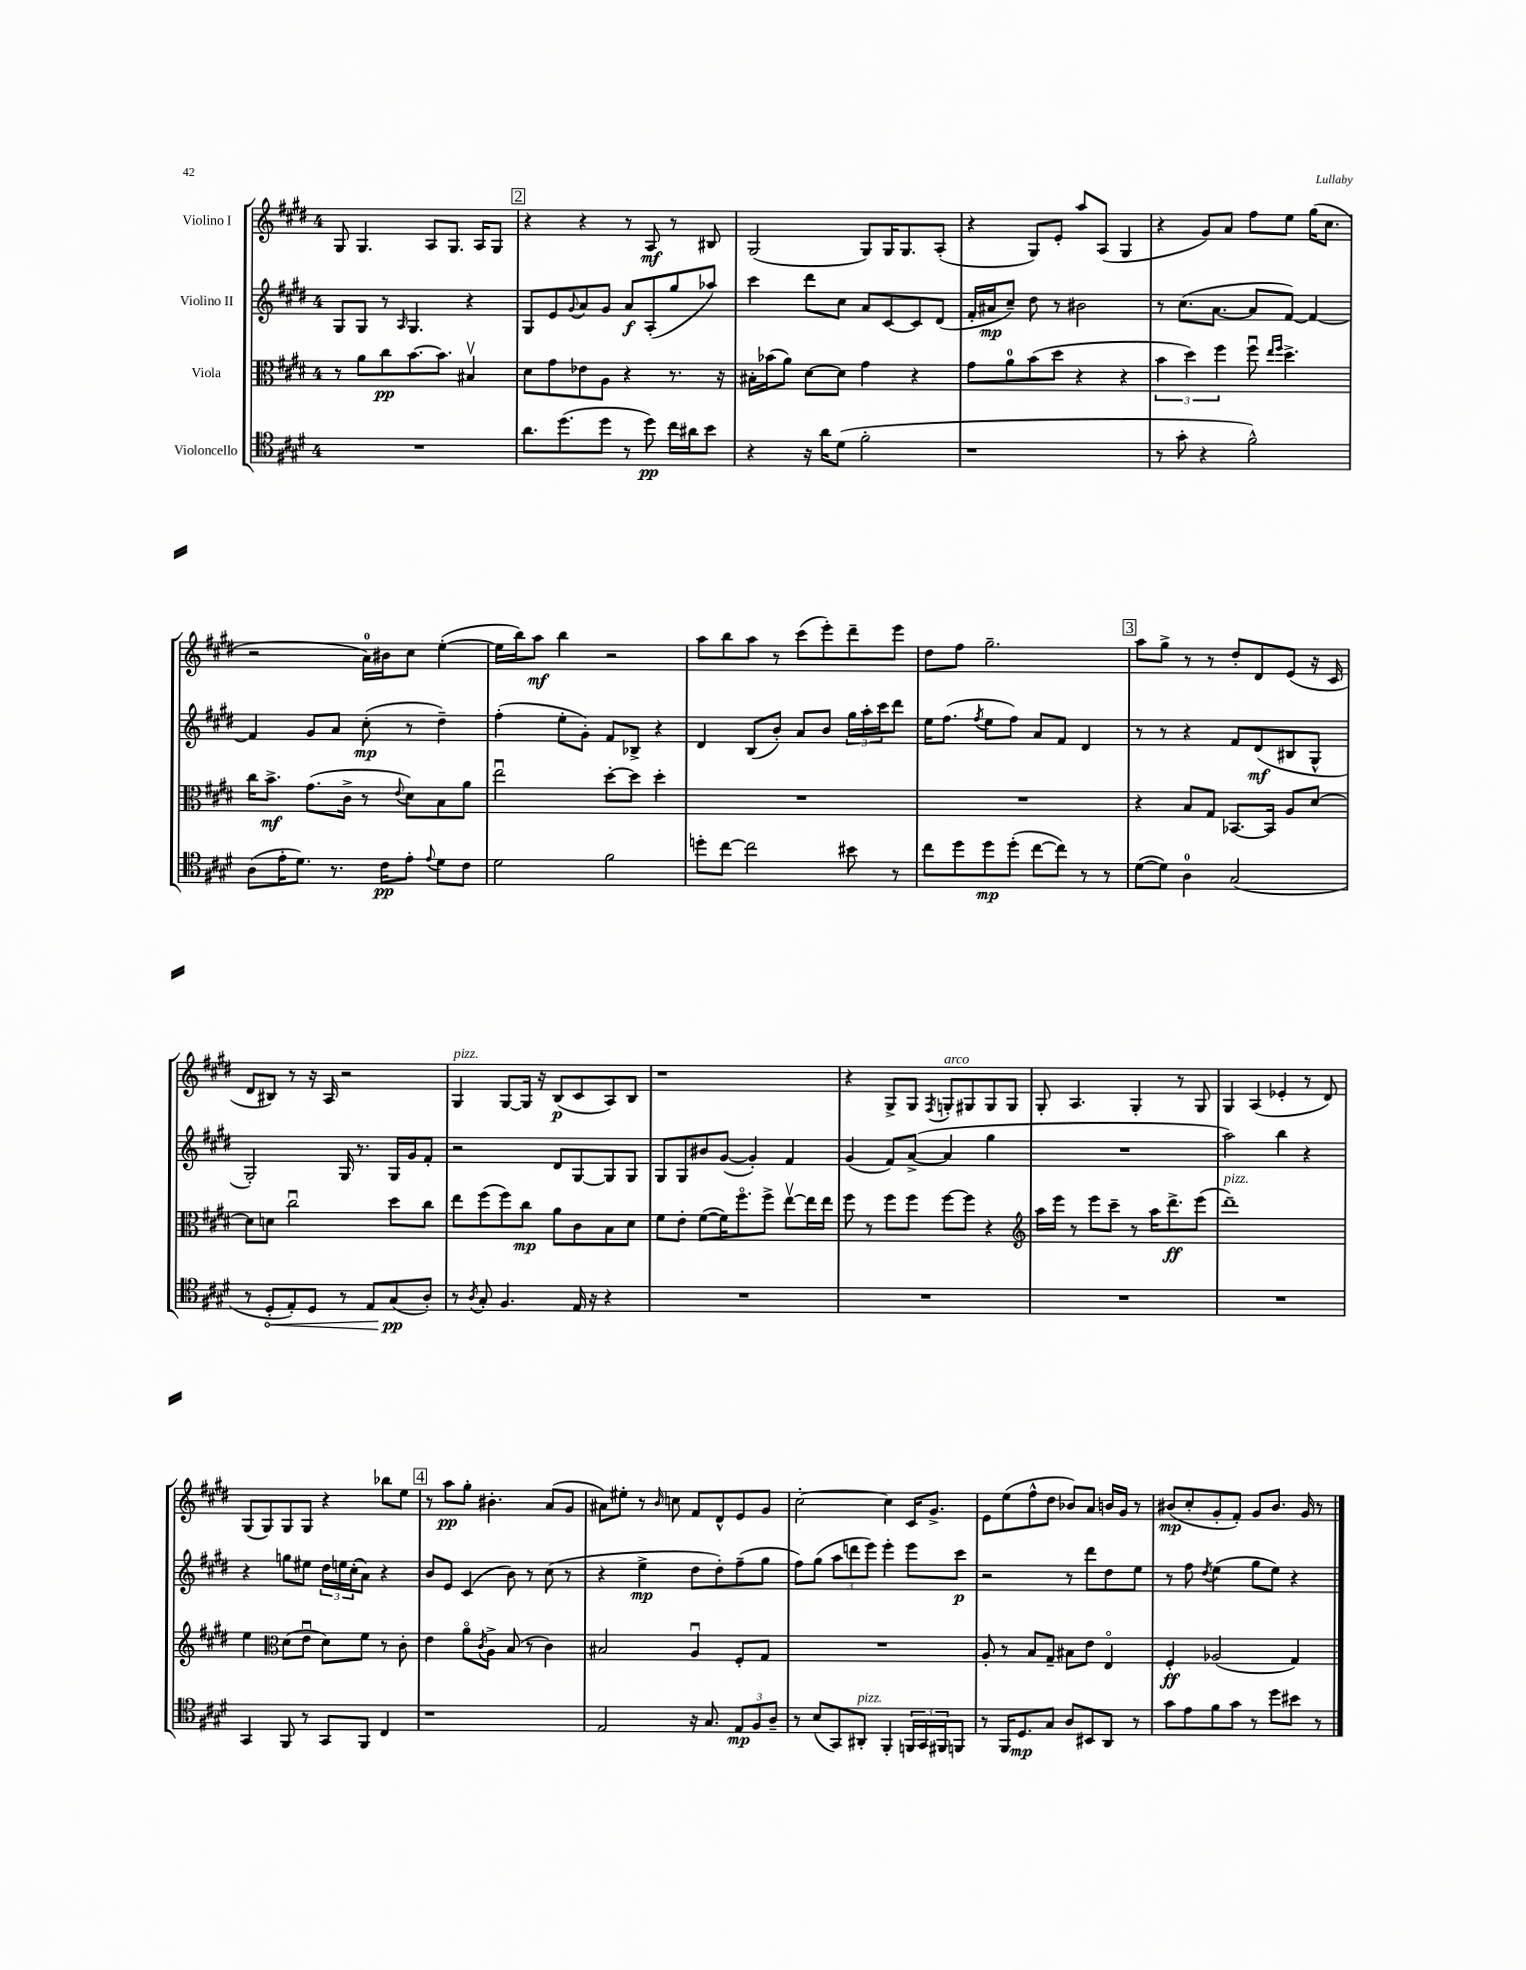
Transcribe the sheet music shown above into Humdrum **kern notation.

**kern	**dynam	**kern	**dynam	**kern	**dynam	**kern	**dynam
*part4	*part4	*part3	*part3	*part2	*part2	*part1	*part1
*staff4	*staff4	*staff3	*staff3	*staff2	*staff2	*staff1	*staff1
*I"Violoncello	*	*I"Viola	*	*I"Violino II	*	*I"Violino I	*
*clefC4	*	*clefC3	*	*clefG2	*	*clefG2	*
*k[f#c#g#d#]	*	*k[f#c#g#d#]	*	*k[f#c#g#d#]	*	*k[f#c#g#d#]	*
*M4/4	*	*M4/4	*	*M4/4	*	*M4/4	*
=12	=12	=12	=12	=12	=12	=12	=12
1r	.	8r	.	8G#/L	.	8G#/	.
.	.	8a\L	.	8G#/J	.	4.G#/	.
.	.	8cc#\	pp	8r	.	.	.
.	.	.	.	16qqA/	.	.	.
.	.	[8.b\	.	4.G#/	.	.	.
.	.	.	.	.	.	8A/L	.
.	.	8.b\J]	.	.	.	.	.
.	.	.	.	.	.	8.G#/J	.
.	.	4B#Xv/	.	4r	.	.	.
.	.	.	.	.	.	16A/KL	.
.	.	.	.	.	.	8G#/J	.
!!LO:REH:place=s1:t=2
=13	=13	=13	=13	=13	=13	=13	=13
8.a\L	.	8d#\L	.	8G#/L	.	4r	.
.	.	8g#\	.	8e/	.	.	.
(8.dd#\	.	.	.	.	.	.	.
.	.	.	.	8qqg#/	.	.	.
.	.	8e-X\	.	8a/	.	4r	.
8dd#\J	.	8A\J	.	8g#/J	.	.	.
8r	.	4r	.	8a/L	f	8r	.
8dd#\)	pp	.	.	(8A'/	.	8A/	mf
16cc#\LL	.	8.r	.	8gg#/	.	8r	.
16a#X\J	.	.	.	.	.	.	.
8b\J	.	.	.	8aa-X/J)	.	8B#X/	.
.	.	16r	.	.	.	.	.
=14	=14	=14	=14	=14	=14	=14	=14
4r	.	16B#X'\LL	.	4ccc#\	.	(2G#/	.
.	.	(16b-X\J	.	.	.	.	.
.	.	8a\J)	.	.	.	.	.
16r	.	[8d#\L	.	8ddd#\L	.	.	.
16a\KL	.	.	.	.	.	.	.
(8d#\J	.	8d#\J]	.	8cc#\J	.	.	.
2f#'\	.	4g#\	.	8a/L	.	8G#/L)	.
.	.	.	.	[8c#/	.	16G#/K	.
.	.	.	.	.	.	8.G#/	.
.	.	4r	.	8c#/]	.	.	.
.	.	.	.	(8d#/J	.	(8A'/J	.
=15	=15	=15	=15	=15	=15	=15	=15
1r	.	8g#\L	.	16f#'/LL	.	4r	.
.	.	.	.	16a#X/J	mp	.	.
.	.	8a\	.	8cc#~/J)	.	.	.
.	.	(8b\	.	8dd#\	.	8G#/L)	.
.	.	8dd#\J	.	8r	.	8e'/J	.
.	.	4r	.	2b#X\	.	8aa/L	.
.	.	.	.	.	.	(8A/J	.
.	.	4r	.	.	.	4G#/	.
=16	=16	=16	=16	=16	=16	=16	=16
8r	.	6b\	.	8r	.	4r	.
8g#'\	.	.	.	(8.cc#\L	.	.	.
.	.	6dd#\)	.	.	.	.	.
4r	.	.	.	.	.	8g#/L)	.
.	.	.	.	[8.a\J	.	.	.
.	.	6ff#\	.	.	.	.	.
.	.	.	.	.	.	8a/J	.
2f#^^\)	.	8ff#u\	.	8a/L]	.	8ff#\L	.
.	.	16qqee/LL	.	.	.	.	.
.	.	16qqff#/JJ	.	.	.	.	.
.	.	4.dd#^\	.	[8f#/J)	.	8ee\J	.
.	.	.	.	4f#/_	.	(16gg#\KL	.
.	.	.	.	.	.	8.cc#\J	.
!!LO:LB:g=z
=17	=17	=17	=17	=17	=17	=17	=17
(8A\L	.	16cc#\KL	.	4f#/]	.	2r	.
.	.	8.b^\J	mf	.	.	.	.
16e'\K	.	.	.	.	.	.	.
8.d#\J)	.	.	.	.	.	.	.
.	.	(8.g#\L	.	8g#/L	.	.	.
8.r	.	.	.	8a/J	.	.	.
.	.	16c#^\Jk	.	.	.	.	.
.	.	8r	.	(8cc#'\	mp	16a\LL)	.
16c#\KL	pp	.	.	.	.	16b#X\J	.
.	.	8qqe/	.	.	.	.	.
8e'\J	.	8d#\L)	.	8r	.	8cc#\J	.
8qqe/	.	.	.	.	.	.	.
8d#\L	.	8B\	.	4dd#~\)	.	([4ee'\	.
8c#\J	.	8a\J	.	.	.	.	.
=18	=18	=18	=18	=18	=18	=18	=18
2d#\	.	2eeu\	.	(4ff#'\	.	16ee\LL]	.
.	.	.	.	.	.	16bb\J)	.
.	.	.	.	.	.	8aa\J	mf
.	.	.	.	8ee'\L	.	4bb\	.
.	.	.	.	8g#'\J)	.	.	.
2f#\	.	[8dd#'\L	.	8f#/L	.	2r	.
.	.	8dd#\J]	.	8B-X^/J	.	.	.
.	.	4dd#'\	.	4r	.	.	.
=19	=19	=19	=19	=19	=19	=19	=19
8ddn'\L	.	1r	.	4d#/	.	8aa\L	.
[8cc#\J	.	.	.	.	.	8bb\	.
2cc#\]	.	.	.	(8B/L	.	8aa\J	.
.	.	.	.	8b'/J)	.	8r	.
.	.	.	.	8a/L	.	(8ccc#\L	.
.	.	.	.	8b/J	.	8eee'\)	.
8b#X\	.	.	.	24gg#\LL	.	8ddd#~\	.
.	.	.	.	24aa'\	.	.	.
.	.	.	.	24ccc#\J	.	.	.
8r	.	.	.	8ddd#\J	.	8eee\J	.
=20	=20	=20	=20	=20	=20	=20	=20
8cc#\L	.	1r	.	16ee\KL	.	8dd#\L	.
.	.	.	.	(8.ff#\J	.	.	.
8dd#\	.	.	.	.	.	8ff#\J	.
.	.	.	.	8qff#/	.	.	.
8dd#\	mp	.	.	8ee\L	.	2.gg#~\	.
(8dd#'\J	.	.	.	8ff#\J)	.	.	.
[8cc#\L	.	.	.	8a/L	.	.	.
8cc#\J])	.	.	.	8f#/J	.	.	.
8r	.	.	.	4d#/	.	.	.
8r	.	.	.	.	.	.	.
!!LO:REH:place=s1:t=3
=21	=21	=21	=21	=21	=21	=21	=21
([8d#\L	.	4r	.	8r	.	8aa\L	.
8d#\J])	.	.	.	8r	.	8gg#^\J	.
4A\	.	8B/L	.	4r	.	8r	.
.	.	8G#/J	.	.	.	8r	.
(2G#/	.	[8.BB-X/L	.	8f#/L	.	8dd#'/L	.
.	.	.	.	(8d#/	mf	8d#/	.
.	.	16BB-/Jk]	.	.	.	.	.
.	.	8A/L	.	8B#X/	.	(8e/J	.
.	.	[8d#/J	.	8G#^^/J	.	16r	.
.	.	.	.	.	.	16c#/	.
!!LO:LB:g=z
=22	=22	=22	=22	=22	=22	=22	=22
8r	.	8d#\L]	.	2G#'/)	.	8d#/L	.
!	!LO:HP:b	!	!	!	!	!	!
8D#'/L	<	8dn\J	.	.	.	8B#X/J)	.
8E'/)	.	2cc#u\	.	.	.	8r	.
8D#/J	.	.	.	.	.	16r	.
.	.	.	.	.	.	16A/	.
8r	.	.	.	16G#/	.	2r	.
.	.	.	.	8.r	.	.	.
8E/L	.	.	.	.	.	.	.
(8G#/	pp	8dd#\L	.	16G#/LL	.	.	.
.	.	.	.	16g#/J	.	.	.
8A'/J)	[	8cc#\J	.	8f#'/J	.	.	.
=23	=23	=23	=23	=23	=23	=23	=23
!	!	!	!	!	!	!LO:TX:a:i:t=pizz.	!
8r	.	8ee\L	.	2r	.	4G#/	.
8qA/	.	.	.	.	.	.	.
8G#'/	.	(8ff#\	.	.	.	.	.
4.F#/	.	8ff#\)	.	.	.	[8G#/L	.
.	.	8cc#\J	mp	.	.	16G#/Jk]	.
.	.	.	.	.	.	16r	.
.	.	8a\L	.	8d#/L	.	(8B/L	p
16E/	.	8c#\	.	[8G#/	.	8c#/	.
16r	.	.	.	.	.	.	.
4r	.	8B\	.	8G#/]	.	8A/)	.
.	.	8d#\J	.	8G#/J	.	8B/J	.
=24	=24	=24	=24	=24	=24	=24	=24
1r	.	8f#\L	.	8G#/L	.	1r	.
.	.	8e'\J	.	8G#/	.	.	.
.	.	([8f#\L	.	8b#X/	.	.	.
.	.	16f#\K])	.	([8g#/J	.	.	.
.	.	8.ff#\	.	.	.	.	.
.	.	.	.	4g#'/])	.	.	.
.	.	8ff#^\J	.	.	.	.	.
.	.	[8eev\L	.	4f#/	.	.	.
.	.	16ee\L]	.	.	.	.	.
.	.	16ee\JJ	.	.	.	.	.
=25	=25	=25	=25	=25	=25	=25	=25
1r	.	8ff#\	.	(4g#/	.	4r	.
.	.	8r	.	.	.	.	.
.	.	8ff#\L	.	8f#/L)	.	8G#^/L	.
.	.	8ff#\J	.	([8a^/J	.	8G#/J	.
.	.	.	.	.	.	8qF#/	.
!	!	!	!	!	!	!LO:TX:a:i:t=arco	!
.	.	[8ff#\L	.	4a/]	.	8Gn'/L	.
.	.	8ff#\J]	.	.	.	8G#X/	.
.	.	4r	.	4gg#\	.	8G#/	.
.	.	.	.	.	.	8G#/J	.
=26	=26	=26	=26	=26	=26	=26	=26
*	*	*clefG2	*	*	*	*	*
1r	.	16aa\LL	.	1r	.	8G#'/	.
.	.	16eee\JJ	.	.	.	.	.
.	.	8r	.	.	.	4.A/	.
.	.	8eee\L	.	.	.	.	.
.	.	8ccc#~\J	.	.	.	.	.
.	.	8r	.	.	.	4G#'/	.
.	.	16aa\KL	.	.	.	.	.
.	.	8.ddd#^\	ff	.	.	.	.
.	.	.	.	.	.	8r	.
.	.	(8eee\J	.	.	.	8G#/	.
=27	=27	=27	=27	=27	=27	=27	=27
!	!	!LO:TX:a:i:t=pizz.	!	!	!	!	!
1r	.	1ddd#~)	.	2aa\)	.	4G#/	.
.	.	.	.	.	.	(4A/	.
.	.	.	.	4bb\	.	4e-X'/	.
.	.	.	.	4r	.	8r	.
.	.	.	.	.	.	8d#/)	.
!!LO:LB:g=z
=28	=28	=28	=28	=28	=28	=28	=28
4GG#/	.	4ee\	.	4r	.	(8G#/L	.
.	.	.	.	.	.	8G#/)	.
*	*	*clefC3	*	*	*	*	*
8FF#/	.	(8d#\L	.	8ggn\L	.	8G#/	.
8r	.	8eu\J	.	8ee#X\J	.	8G#/J	.
8GG#/L	.	8d#\L)	.	24dd#\LL	.	4r	.
.	.	.	.	24een\	.	.	.
.	.	.	.	(24cc#'\J	.	.	.
8FF#/J	.	8f#\J	.	8a\J)	.	.	.
4C#/	.	8r	.	4r	.	8bb-X\L	.
.	.	8c#'\	.	.	.	8ee\J	.
!!LO:REH:place=s1:t=4
=29	=29	=29	=29	=29	=29	=29	=29
1r	.	4e\	.	8b/L	.	8r	.
.	.	.	.	8e/J	.	8aa\L	pp
.	.	8a\L	.	(4c#/	.	8gg#'\J	.
.	.	8qc#/	.	.	.	.	.
.	.	8A^\J	.	.	.	4.b#X'\	.
.	.	(8B/	.	8b\)	.	.	.
.	.	8r	.	8r	.	.	.
.	.	4c#\)	.	(8cc#\	.	(8a/L	.
.	.	.	.	8r	.	8g#/J	.
=30	=30	=30	=30	=30	=30	=30	=30
2E/	.	2B#X/	.	4r	.	8a#X\L)	.
.	.	.	.	.	.	8ee#X'\J	.
.	.	.	.	4ee^\	mp	8r	.
.	.	.	.	.	.	16qqb/	.
.	.	.	.	.	.	8ccn\	.
16r	.	4Au/	.	8dd#\L	.	8f#/L	.
8.G#/	.	.	.	.	.	.	.
.	.	.	.	8dd#'\)	.	8d#^^/	.
12E/L	mp	8F#'/L	.	(8ff#~\	.	8e/	.
12F#/	.	.	.	.	.	.	.
.	.	8G#/J	.	8gg#\J	.	8g#/J	.
12A~/J	.	.	.	.	.	.	.
=31	=31	=31	=31	=31	=31	=31	=31
8r	.	1r	.	8ff#\L)	.	[2cc#'\	.
(8B/L	.	.	.	(8gg#\J	.	.	.
8GG#/)	.	.	.	12aa\L	.	.	.
.	.	.	.	12dddn\	.	.	.
!LO:TX:a:i:t=pizz.	!	!	!	!	!	!	!
8AA#X'/J	.	.	.	.	.	.	.
.	.	.	.	12eee\J)	.	.	.
4FF#'/	.	.	.	4eee'\	.	4cc#\]	.
24FFn/LL	.	.	.	8eee\L	.	16c#/KL	.
24GG#/	.	.	.	.	.	.	.
.	.	.	.	.	.	8.g#^/J	.
24FF#X/J	.	.	.	.	.	.	.
8FFn/J	.	.	.	8ccc#\J	p	.	.
=32	=32	=32	=32	=32	=32	=32	=32
8r	.	8A'/	.	2r	.	8e\L	.
16FF#/KL	.	8r	.	.	.	(8ee\	.
8.D#/	mp	.	.	.	.	.	.
.	.	8B/L	.	.	.	8ff#^^\	.
8G#/J	.	8G#~/J	.	.	.	8dd#\J	.
8A/L	.	8B#X\L	.	8r	.	8b-X/L)	.
8BB#X/	.	8e\J	.	8ddd#\L	.	8a/J	.
8AA/J	.	4E/	.	8dd#\	.	16bn/LL	.
.	.	.	.	.	.	16g#/JJ	.
8r	.	.	.	8ee\J	.	8r	.
=33	=33	=33	=33	=33	=33	=33	=33
8g#\L	.	4F#'/	ff	8r	.	(8b#X/L	mp
8e\	.	.	.	8ff#\	.	8cc#'/	.
.	.	.	.	8qdd#/	.	.	.
8f#\	.	(2A-X/	.	(4ee\	.	8g#'/	.
8g#\J	.	.	.	.	.	8f#'/J)	.
8r	.	.	.	8gg#\L	.	8g#/L	.
8dd#\L	.	.	.	8ee\J)	.	8.b#/J	.
8b#X\J	.	4G#/)	.	4r	.	.	.
.	.	.	.	.	.	16g#/	.
8r	.	.	.	.	.	8r	.
==	==	==	==	==	==	==	==
*-	*-	*-	*-	*-	*-	*-	*-
